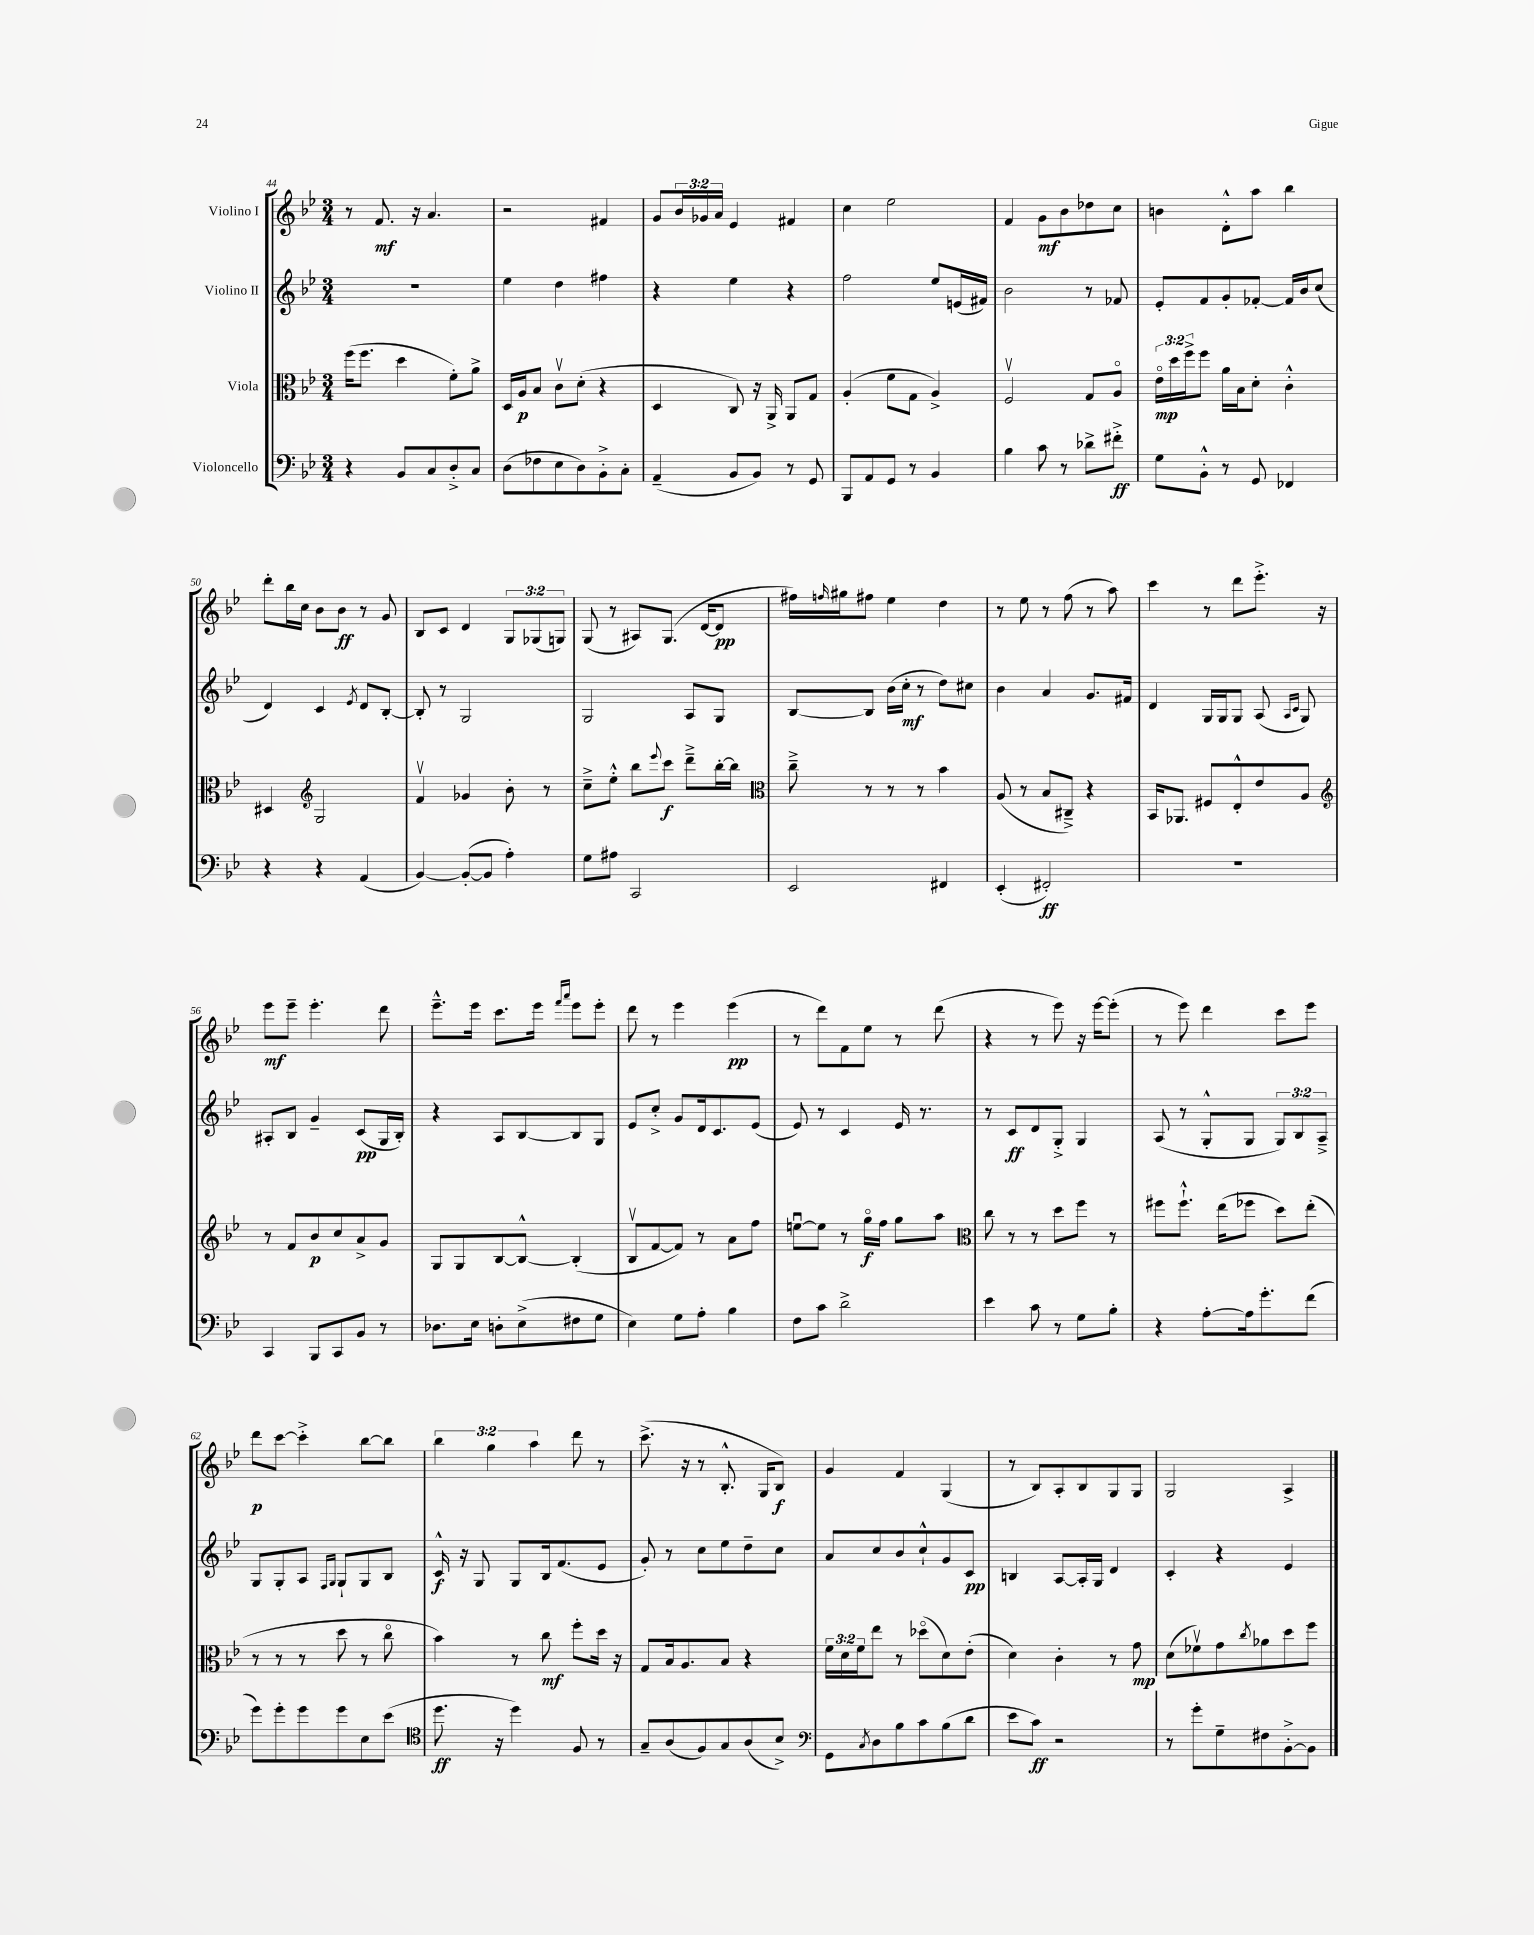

**kern	**dynam	**kern	**dynam	**kern	**dynam	**kern	**dynam
*part4	*part4	*part3	*part3	*part2	*part2	*part1	*part1
*staff4	*staff4	*staff3	*staff3	*staff2	*staff2	*staff1	*staff1
*I"Violoncello	*	*I"Viola	*	*I"Violino II	*	*I"Violino I	*
*clefF4	*	*clefC3	*	*clefG2	*	*clefG2	*
*k[b-e-]	*	*k[b-e-]	*	*k[b-e-]	*	*k[b-e-]	*
*M3/4	*	*M3/4	*	*M3/4	*	*M3/4	*
=44	=44	=44	=44	=44	=44	=44	=44
4r	.	(16ff\KL	.	2.r	.	8r	.
.	.	8.ff\J	.	.	.	.	.
.	.	.	.	.	.	8.f/	mf
8BB-/L	.	4dd\	.	.	.	.	.
.	.	.	.	.	.	16r	.
8C/	.	.	.	.	.	4.a/	.
8D'^/	.	8f'\L)	.	.	.	.	.
8C/J	.	8a^\J	.	.	.	.	.
=45	=45	=45	=45	=45	=45	=45	=45
(8D\L	.	16D/LL	.	4ee-\	.	2r	.
.	.	16A/J	p	.	.	.	.
8F-X\	.	8B-/J	.	.	.	.	.
8E-\	.	8cv\L	.	4dd\	.	.	.
8D\)	.	(8d'\J	.	.	.	.	.
8BB-'^\	.	4r	.	4ff#X\	.	4f#X/	.
8C'\J	.	.	.	.	.	.	.
=46	=46	=46	=46	=46	=46	=46	=46
(4AA~/	.	4D/	.	4r	.	8g/L	.
.	.	.	.	.	.	24b-/L	.
.	.	.	.	.	.	24g-X/	.
.	.	.	.	.	.	24a/JJ	.
8BB-/L	.	8C/)	.	4ee-\	.	4e-/	.
8BB-/J)	.	16r	.	.	.	.	.
.	.	16AA^/	.	.	.	.	.
8r	.	8AA/L	.	4r	.	4f#X/	.
8GG/	.	8G/J	.	.	.	.	.
=47	=47	=47	=47	=47	=47	=47	=47
8BBB-/L	.	(4A'/	.	2ff\	.	4cc\	.
8AA/	.	.	.	.	.	.	.
8GG/J	.	8f\L	.	.	.	2ee-\	.
8r	.	8G\J	.	.	.	.	.
4BB-/	.	4A^/)	.	8ee-/L	.	.	.
.	.	.	.	(16en/L	.	.	.
.	.	.	.	16f#X/JJ)	.	.	.
=48	=48	=48	=48	=48	=48	=48	=48
4B-\	.	2Fv/	.	2b-\	.	4f/	.
8c\	.	.	.	.	.	8g\L	mf
8r	.	.	.	.	.	8b-\	.
8d-X^\L	.	8G/L	.	8r	.	8dd-X\	.
8f#X'^\J	ff	8A/J	.	8f-X/	.	8cc\J	.
=49	=49	=49	=49	=49	=49	=49	=49
8G\L	.	24e-\LL	mp	8e-'/L	.	4bn\	.
.	.	24dd\	.	.	.	.	.
.	.	24ff^\J	.	.	.	.	.
8BB-'^^\J	.	8ff\J	.	8f/	.	.	.
8r	.	16a\LL	.	8g'/	.	8d'^^\L	.
.	.	16B-\J	.	.	.	.	.
8GG/	.	8d'\J	.	[8f-X'/J	.	8aa\J	.
4FF-X/	.	4c'^^\	.	16f-/LL]	.	4bb-\	.
.	.	.	.	16b-/J	.	.	.
.	.	.	.	(8cc/J	.	.	.
!!LO:LB:g=z
=50	=50	=50	=50	=50	=50	=50	=50
4r	.	4D#X/	.	4d/)	.	8ddd'\L	.
.	.	.	.	.	.	16bb-\L	.
.	.	.	.	.	.	16cc\JJ	.
*	*	*clefG2	*	*	*	*	*
4r	.	2G/	.	4c/	.	8b-\L	.
.	.	.	.	.	.	8b-\J	ff
.	.	.	.	8qe-/	.	.	.
(4AA/	.	.	.	8d/L	.	8r	.
.	.	.	.	[8B-'/J	.	8g/	.
=51	=51	=51	=51	=51	=51	=51	=51
[4BB-/)	.	4fv/	.	8B-'/]	.	8B-/L	.
.	.	.	.	8r	.	8c/J	.
(8BB-'/L_	.	4g-X/	.	2G/	.	4d/	.
8BB-/J]	.	.	.	.	.	.	.
4A'\)	.	8b-'\	.	.	.	12G/L	.
.	.	.	.	.	.	(12G-X/	.
.	.	8r	.	.	.	.	.
.	.	.	.	.	.	12Gn/J)	.
=52	=52	=52	=52	=52	=52	=52	=52
8G\L	.	8cc~^\L	.	2G/	.	(8G/	.
8A#X\J	.	8ee-'^^\J	.	.	.	8r	.
2CC/	.	8bb-\L	.	.	.	8A#X/L)	.
.	.	8qqeee-/	.	.	.	.	.
.	.	8ccc\J	f	.	.	(8.G/J	.
.	.	8ddd~^\L	.	8A/L	.	.	.
.	.	.	.	.	.	[16d/KL	.
.	.	[16bb-'\L	.	8G/J	.	8d/J]	pp
.	.	16bb-\JJ]	.	.	.	.	.
=53	=53	=53	=53	=53	=53	=53	=53
*	*	*clefC3	*	*	*	*	*
2EE-/	.	8cc~^\	.	[8B-/L	.	16ff#X\LL)	.
.	.	.	.	.	.	16qqffn/	.
.	.	.	.	.	.	16gg#X\J	.
.	.	8r	.	8B-/J]	.	8ff#X\J	.
.	.	8r	.	(16b-\LL	.	4ee-\	.
.	.	.	.	16cc'\JJ	mf	.	.
.	.	8r	.	8r	.	.	.
4FF#X/	.	4b-\	.	8dd\L)	.	4dd\	.
.	.	.	.	8cc#X\J	.	.	.
=54	=54	=54	=54	=54	=54	=54	=54
(4EE-'/	.	(8A/	.	4b-\	.	8r	.
.	.	8r	.	.	.	8ee-\	.
2FF#X'/)	ff	8B-/L	.	4a/	.	8r	.
.	.	8C#X~^/J)	.	.	.	(8ff\	.
.	.	4r	.	8.g/L	.	8r	.
.	.	.	.	.	.	8aa\)	.
.	.	.	.	16f#X/Jk	.	.	.
=55	=55	=55	=55	=55	=55	=55	=55
2.r	.	16BB-/KL	.	4d/	.	4ccc\	.
.	.	8.AA-X/J	.	.	.	.	.
.	.	8F#X/L	.	16G/LL	.	8r	.
.	.	.	.	16G/J	.	.	.
.	.	8E-'^^/	.	8G/J	.	8ddd\L	.
.	.	8e-/	.	(8A/	.	8.eee-'^\J	.
.	.	.	.	16qqA/LL	.	.	.
.	.	.	.	16qqc/JJ	.	.	.
.	.	8A/J	.	8G/)	.	.	.
.	.	.	.	.	.	16r	.
!!LO:LB:g=z
=56	=56	=56	=56	=56	=56	=56	=56
*	*	*clefG2	*	*	*	*	*
4CC/	.	8r	.	8A#X'/L	.	8eee-\L	mf
.	.	8f/L	.	8B-/J	.	8eee-~\J	.
8BBB-/L	.	8b-/	p	4g~/	.	4.eee-'\	.
8CC/	.	8cc/	.	.	.	.	.
8BB-/J	.	8a^/	.	(8c/L	pp	.	.
8r	.	8g/J	.	16G/L	.	8ddd\	.
.	.	.	.	16B-'/JJ)	.	.	.
=57	=57	=57	=57	=57	=57	=57	=57
8.D-X\L	.	8G/L	.	4r	.	8.eee-~^^\L	.
.	.	8G/	.	.	.	.	.
16E-\Jk	.	.	.	.	.	16eee-\Jk	.
8Dn'\L	.	[8B-/	.	8A/L	.	8.ccc\L	.
(8E-^\	.	8B-^^/J_	.	[8B-/	.	.	.
.	.	.	.	.	.	16eee-\Jk	.
.	.	.	.	.	.	16qqfff/LL	.
.	.	.	.	.	.	16qqaaa/JJ	.
8F#X\	.	(4B-'/]	.	8B-/]	.	8eee-\L	.
8G\J	.	.	.	8G/J	.	8eee-'\J	.
=58	=58	=58	=58	=58	=58	=58	=58
4E-\)	.	8B-v/L	.	8e-/L	.	8ddd\	.
.	.	[8f/	.	8cc'^/J	.	8r	.
8G\L	.	8f/J])	.	8g/L	.	4eee-\	.
8A'\J	.	8r	.	16d/k	.	.	.
.	.	.	.	8.c/	.	.	.
4B-\	.	8a\L	.	.	.	(4eee-\	pp
.	.	8ff\J	.	(8e-/J	.	.	.
=59	=59	=59	=59	=59	=59	=59	=59
8F\L	.	[8eenu\L	.	8e-/)	.	8r	.
8c\J	.	8ee\J]	.	8r	.	8ddd\L)	.
2d^\	.	8r	.	4c/	.	8f\	.
.	.	16gg\LL	f	.	.	8ee-\J	.
.	.	16ff\JJ	.	.	.	.	.
.	.	8gg\L	.	16e-/	.	8r	.
.	.	.	.	8.r	.	.	.
.	.	8aa\J	.	.	.	(8ddd\	.
=60	=60	=60	=60	=60	=60	=60	=60
*	*	*clefC3	*	*	*	*	*
4e-\	.	8cc\	.	8r	.	4r	.
.	.	8r	.	8c/L	ff	.	.
8c\	.	8r	.	8d/	.	8r	.
8r	.	8dd\L	.	8G'^/J	.	8eee-\)	.
8G\L	.	8ff\J	.	4G/	.	16r	.
.	.	.	.	.	.	[16eee-\KL	.
8B-'\J	.	8r	.	.	.	(8eee-'\J]	.
=61	=61	=61	=61	=61	=61	=61	=61
4r	.	8ff#X\L	.	(8A/	.	8r	.
.	.	8.ff#`^^\J	.	8r	.	8eee-\)	.
[8A'\L	.	.	.	8G'^^/L	.	4ddd\	.
.	.	(16ee-\KL	.	.	.	.	.
16A\k]	.	8ff-X\J	.	8G/J	.	.	.
8.g'\	.	.	.	.	.	.	.
.	.	8dd\L)	.	12G/L)	.	8ccc\L	.
.	.	.	.	12B-/	.	.	.
(8f\J	.	(8ee-'\J	.	.	.	8eee-\J	.
.	.	.	.	12A~^/J	.	.	.
!!LO:LB:g=z
=62	=62	=62	=62	=62	=62	=62	=62
8g\L)	.	8r	.	8G/L	.	8ddd\L	p
8g'\	.	8r	.	8G'/	.	[8ccc\J	.
8g\	.	8r	.	8A/J	.	4ccc'^\]	.
.	.	.	.	16qqF/LL	.	.	.
.	.	.	.	16qqG/JJ	.	.	.
8g\	.	8dd\	.	8G`/L	.	.	.
8E-\	.	8r	.	8G/	.	[8bb-\L	.
(8e-\J	.	8cc\	.	8B-/J	.	8bb-\J]	.
=63	=63	=63	=63	=63	=63	=63	=63
*clefC4	*	*	*	*	*	*	*
8.dd\	ff	4b-\)	.	16c^^/	f	6bb-\	.
.	.	.	.	16r	.	.	.
.	.	.	.	8G/	.	.	.
.	.	.	.	.	.	6gg\	.
16r	.	.	.	.	.	.	.
4dd\)	.	8r	.	8G/L	.	.	.
.	.	.	.	.	.	6aa\	.
.	.	8cc\	mf	16B-/k	.	.	.
.	.	.	.	(8.f/	.	.	.
8F/	.	8ff'\L	.	.	.	8ddd\	.
8r	.	16dd\Jk	.	8e-/J	.	8r	.
.	.	16r	.	.	.	.	.
=64	=64	=64	=64	=64	=64	=64	=64
8G~/L	.	8G/L	.	8g'/)	.	(8.ccc^\	.
(8A/	.	16B-/k	.	8r	.	.	.
.	.	8.A/	.	.	.	16r	.
8F/)	.	.	.	8cc\L	.	8r	.
8G/	.	8B-/J	.	8ee-\	.	8.B-'^^/	.
(8A/	.	4r	.	8dd~\	.	.	.
.	.	.	.	.	.	16G/KL	.
8B-^/J)	.	.	.	8cc\J	.	8B-/J)	f
=65	=65	=65	=65	=65	=65	=65	=65
*clefF4	*	*	*	*	*	*	*
8GG\L	.	24f\LL	.	8a/L	.	4g/	.
.	.	24d\	.	.	.	.	.
.	.	24f\J	.	.	.	.	.
8qC/	.	.	.	.	.	.	.
8D\	.	8ee-\J	.	8cc/	.	.	.
8B-\	.	8r	.	8b-/	.	4f/	.
8c\	.	(8dd-X\L	.	8cc`^^/	.	.	.
(8B-\	.	8d\)	.	8g/	.	(4G/	.
8d\J	.	(8e-'\J	.	8c/J	pp	.	.
=66	=66	=66	=66	=66	=66	=66	=66
8e-\L	.	4d\)	.	4Bn/	.	8r	.
8c\J)	ff	.	.	.	.	8B-/L)	.
2r	.	4c'\	.	[8A/L	.	8A'/	.
.	.	.	.	16A'/L]	.	8B-/	.
.	.	.	.	16G/JJ	.	.	.
.	.	8r	.	4d/	.	8G/	.
.	.	8g\	mp	.	.	8G/J	.
=67	=67	=67	=67	=67	=67	=67	=67
8r	.	(8d\L	.	4c'/	.	2G/	.
8g'\L	.	8f-Xv\)	.	.	.	.	.
8G~\	.	8g\	.	4r	.	.	.
.	.	8qcc/	.	.	.	.	.
8F#X\	.	8a-X\	.	.	.	.	.
[8BB-'^\	.	8dd\	.	4e-/	.	4A^/	.
8BB-\J]	.	8ff\J	.	.	.	.	.
==	==	==	==	==	==	==	==
*-	*-	*-	*-	*-	*-	*-	*-
